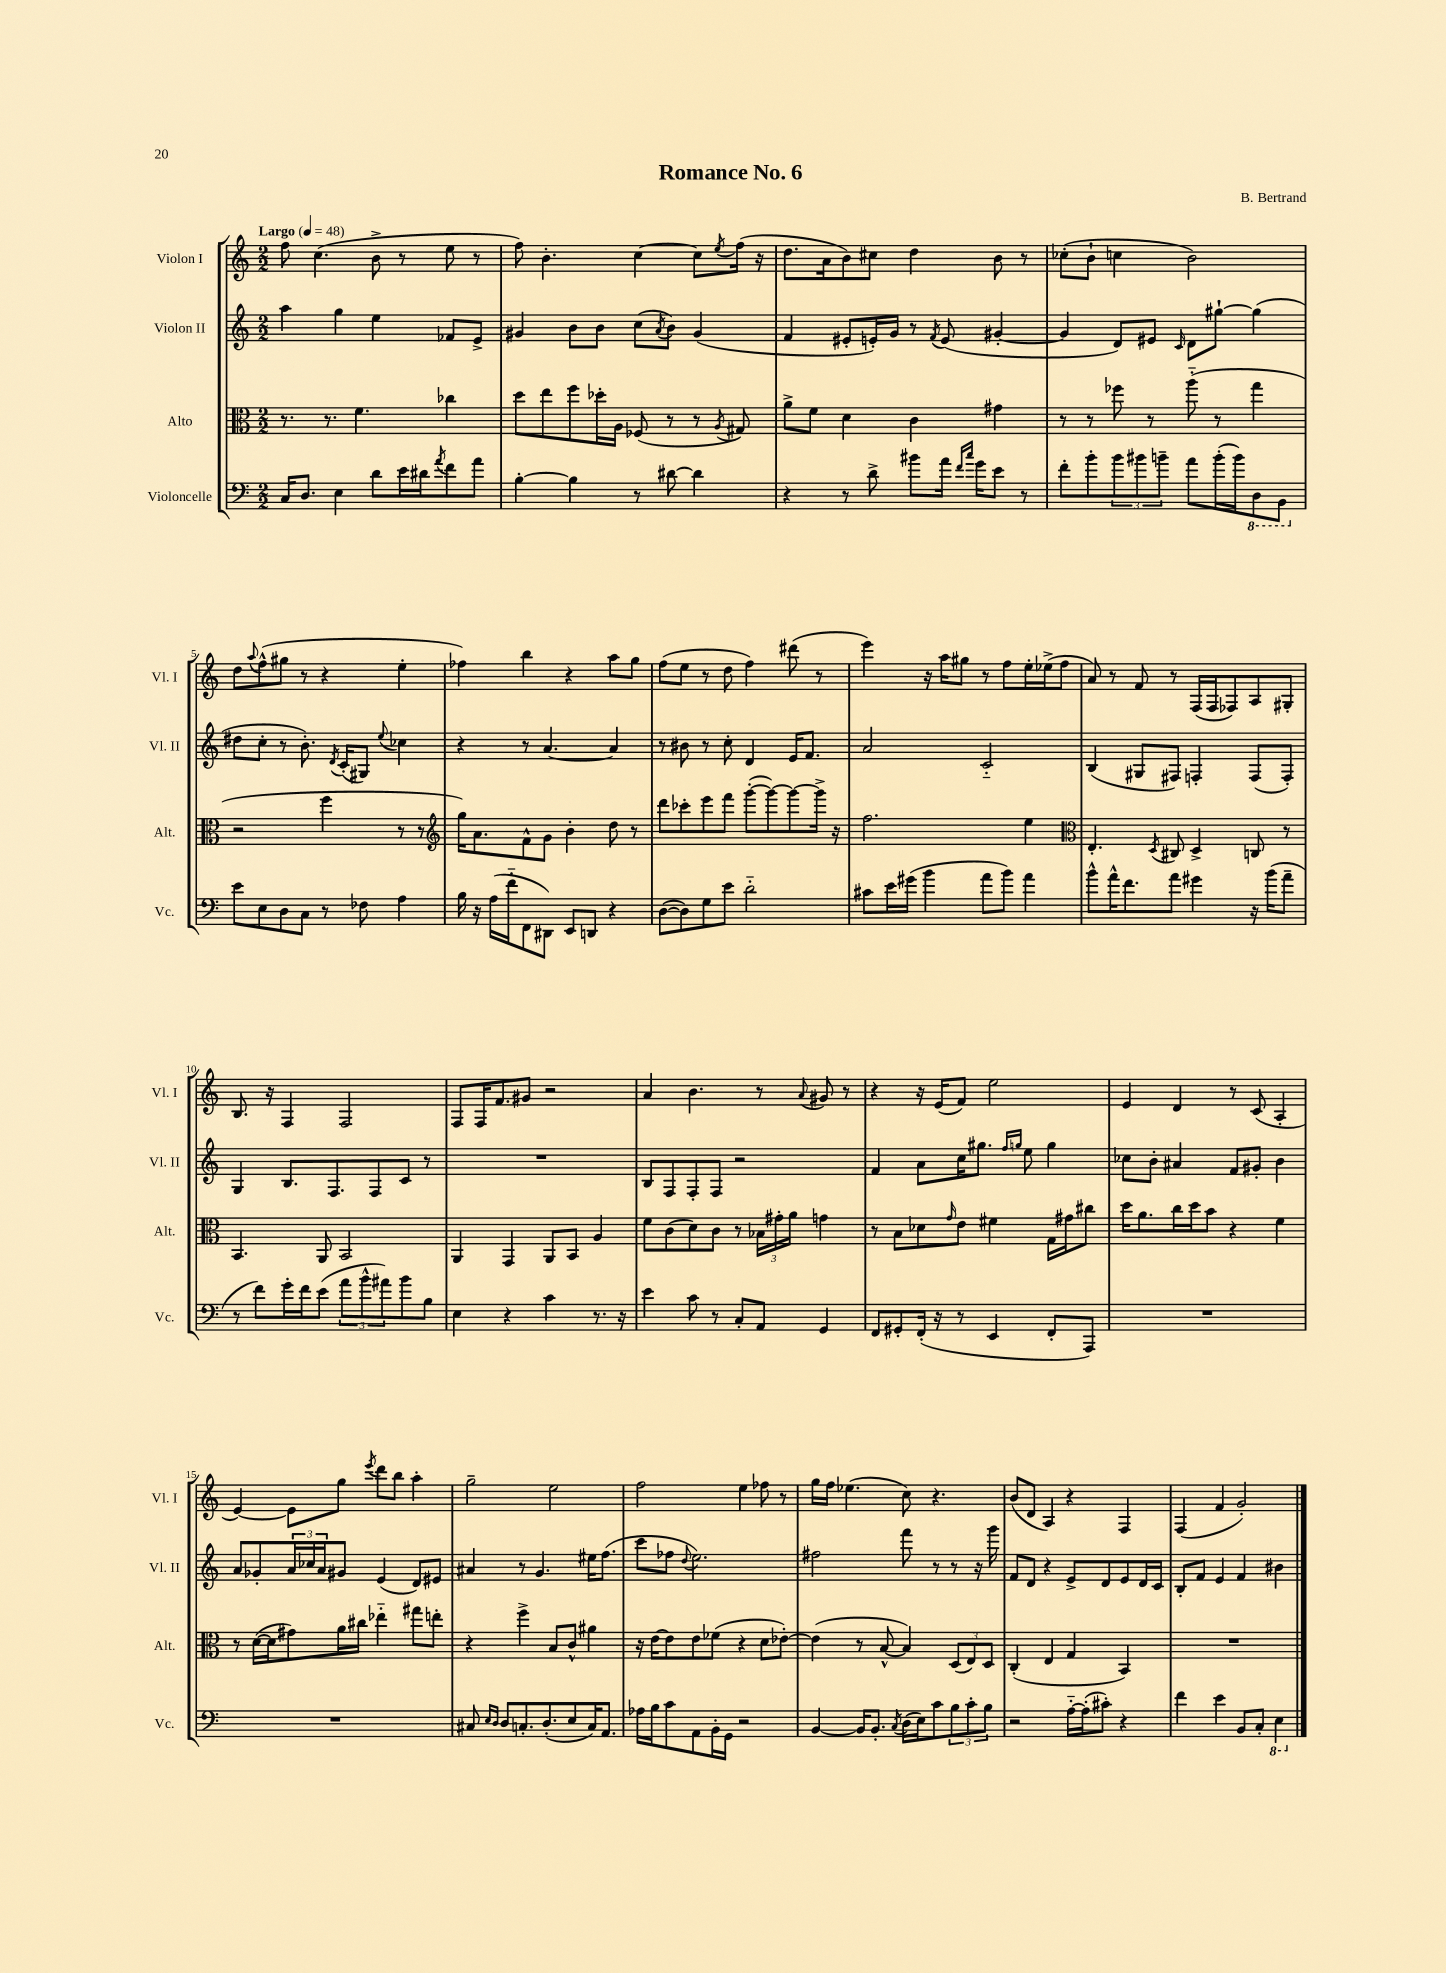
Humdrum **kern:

**kern	**kern	**kern	**kern
*staff4	*staff3	*staff2	*staff1
*clefF4	*clefC3	*clefG2	*clefG2
*k[]	*k[]	*k[]	*k[]
*M2/2	*M2/2	*M2/2	*M2/2
*MM48	*MM48	*MM48	*MM48
16C	8.r	4aa	8ff
8.D	.	.	.
.	.	.	(4.cc
.	8.r	.	.
4E	.	4gg	.
.	4.f	.	.
8d	.	4ee	8b^
16e	.	.	8r
16d#	.	.	.
8qa	.	.	.
8f	4cc-	8f-	8ee
8a	.	8e^	8r
=	=	=	=
[4B'	8dd	4g#	8ff)
.	8ee	.	4.b'
4B]	8ff	8b	.
.	16dd-'	8b	.
.	16A	.	.
8r	(8F-	(8cc	[4cc
.	.	8qa	.
[8d#	8r	8b)	.
4d#]	8r	(4g#	8cc]
.	8qA	.	8qee
.	8G#)	.	(16ff
.	.	.	16r
=	=	=	=
4r	8a^	4f	8.dd
.	8f	.	.
.	.	.	16a
8r	4d	8e#'	8b)
8d^	.	16e')	8cc#
.	.	16g	.
8b#	4c	8r	4dd
.	.	8qf	.
16a	.	(8e	.
16qqf	.	.	.
16qqcc	.	.	.
16g	.	.	.
8e	4g#	[4g#'	8b
8r	.	.	8r
=	=	=	=
8f'	8r	4g#]	(8cc-'
8b'	8r	.	8b`
12b	8ff-	8d)	4cc
12b#	.	.	.
.	8r	8e#	.
12b~	.	.	.
.	.	16qqc	.
8a	(8aa'~	8d	2b)
(16b'	8r	[8gg#`	.
16b)	.	.	.
8DD	4gg	(4gg#]	.
8BBB	.	.	.
=	=	=	=
8e	2r	8dd#	8dd
.	.	.	8qqaa
8E	.	8cc'	(8ff^^
8D	.	8r	8gg#
8C	.	8.b')	8r
8r	4ff	.	4r
.	.	8qd	.
.	.	(16c'	.
8F-	.	8G#)	.
.	.	8qqee	.
4A	8r	4cc-	4ee'
.	8r	.	.
=	=	=	=
*	*clefG2	*	*
16B	16gg)	4r	4ff-)
16r	8.a	.	.
(16A	.	.	.
16f'~	.	.	.
8FF	8f^^	8r	4bb
8DD#)	8g	[4.a	.
8EE	4b'	.	4r
8DD	.	.	.
4r	8dd	4a]	8aa
.	8r	.	8gg
=	=	=	=
([8D	8ddd	8r	(8ff
8D])	8ccc-'	8b#	8ee
8G	8eee	8r	8r
8e	8fff	8cc'	8dd
2d'~	([8ggg'	4d	4ff)
.	8ggg_)	.	.
.	8ggg_	16e	(8ddd#
.	.	8.f	.
.	16ggg^]	.	8r
.	16r	.	.
=	=	=	=
8c#	2.ff	2a	4eee)
16e	.	.	.
(16g#	.	.	.
4b	.	.	16r
.	.	.	16aa
.	.	.	8gg#
8a	.	2c'~	8r
8b)	.	.	8ff
4a	4ee	.	16ee'
.	.	.	(16ee-^
.	.	.	8ff
=	=	=	=
*	*clefC3	*	*
8b^^	4.E'	(4B	8a)
16a^^	.	.	8r
8.f	.	.	.
.	.	8G#	8f
.	8qD	.	.
8a	8C#	8F#)	8r
4g#	4D^	4F'	(16F
.	.	.	16F
.	.	.	8F-)
16r	8C	(8F	8A
(16b	.	.	.
8a~	8r	8F')	8G#'
=	=	=	=
8r	4.BB	4G	8.B
8f)	.	.	.
.	.	.	16r
16g'	.	8.B	4F
16f	.	.	.
(8e	8AA	.	.
.	.	8.F	.
12a	2BB	.	2F
12b^^	.	.	.
.	.	8F	.
12a#)	.	.	.
8b	.	8c	.
8B	.	8r	.
=	=	=	=
4E	4AA	1r	8F
.	.	.	16F
.	.	.	8.f
4r	4GG	.	.
.	.	.	8g#
4c	8AA	.	2r
.	8BB	.	.
8.r	4A	.	.
16r	.	.	.
=	=	=	=
4e	8f	8B	4a
.	(8c	8F	.
8c	8d)	8F'	4.b
8r	8c	8F	.
8C'	8r	2r	.
8AA	24B-	.	8r
.	24g#'	.	.
.	24a	.	.
.	.	.	8qqa
4GG	4g	.	8g#
.	.	.	8r
=	=	=	=
8FF	8r	4f	4r
8GG#'	8B	.	.
(16FF'	8d-	8a	16r
16r	.	.	(16e
.	16qqg	.	.
8r	8e	16cc	8f)
.	.	8.gg#	.
4EE	4f#	.	2ee
.	.	16qqff	.
.	.	16qqgg	.
.	.	8ee	.
8FF'	16G	4gg	.
.	16g#	.	.
8AAA)	8cc#	.	.
=	=	=	=
1r	16dd	8cc-	4e
.	8.a	.	.
.	.	8b'	.
.	16cc	4a#	4d
.	16dd	.	.
.	8b	.	.
.	4r	8f	8r
.	.	8g#'	(8c
.	4f	4b	4A'
=	=	=	=
1r	8r	8a	[4e)
.	([16d	8g-'	.
.	16d]	.	.
.	8g#)	24a	8e]
.	.	24cc-	.
.	.	24a	.
.	16a	8g#	8gg
.	16cc#	.	.
.	.	.	8qeee
.	4ee-'~	(4e	8ddd
.	.	.	8bb
.	8gg#	8d)	4aa'
.	8ee'	8e#	.
=	=	=	=
8C#	4r	4a#	2gg~
16qqE	.	.	.
16qqD	.	.	.
8D	.	.	.
8.C'	4ff^	8r	.
.	.	4.g	.
(8.D'	.	.	.
.	8B	.	2ee
8E	8c^^	.	.
16C)	4a#	16ee#	.
8.AA	.	(8.ff	.
=	=	=	=
16A-	16r	8ccc	2ff
16B	[16e	.	.
8c	8e]	8ff-	.
.	.	8qqdd	.
8AA	8e	2.ee)	.
16BB'	(8f-	.	.
16GG	.	.	.
2r	4r	.	4ee
.	8d	.	8ff-
.	[8e-')	.	8r
=	=	=	=
[4BB	(4e-]	2ff#	16gg
.	.	.	16ff
.	.	.	(4.ee-
16BB]	8r	.	.
8.BB'	.	.	.
.	[8B^^	.	.
8qC	.	.	.
(16D	4B])	8fff	8cc)
16E)	.	.	.
8c	.	8r	4.r
12B	(12D	8r	.
12c'	12E)	.	.
.	.	16r	.
12B	12D	.	.
.	.	16ggg	.
=	=	=	=
2r	(4C'	8f	(8b
.	.	8d	8d
.	4E	4r	4A)
[16A'~	4G	8e^	4r
(16A']	.	.	.
8c#')	.	8d	.
4r	4BB)	8e	4F
.	.	16d	.
.	.	16c	.
=	=	=	=
4f	1r	8B'	(4F
.	.	8f	.
4e	.	4e	4f
8BB	.	4f	2g')
8C'	.	.	.
4EE	.	4b#	.
==	==	==	==
*-	*-	*-	*-
